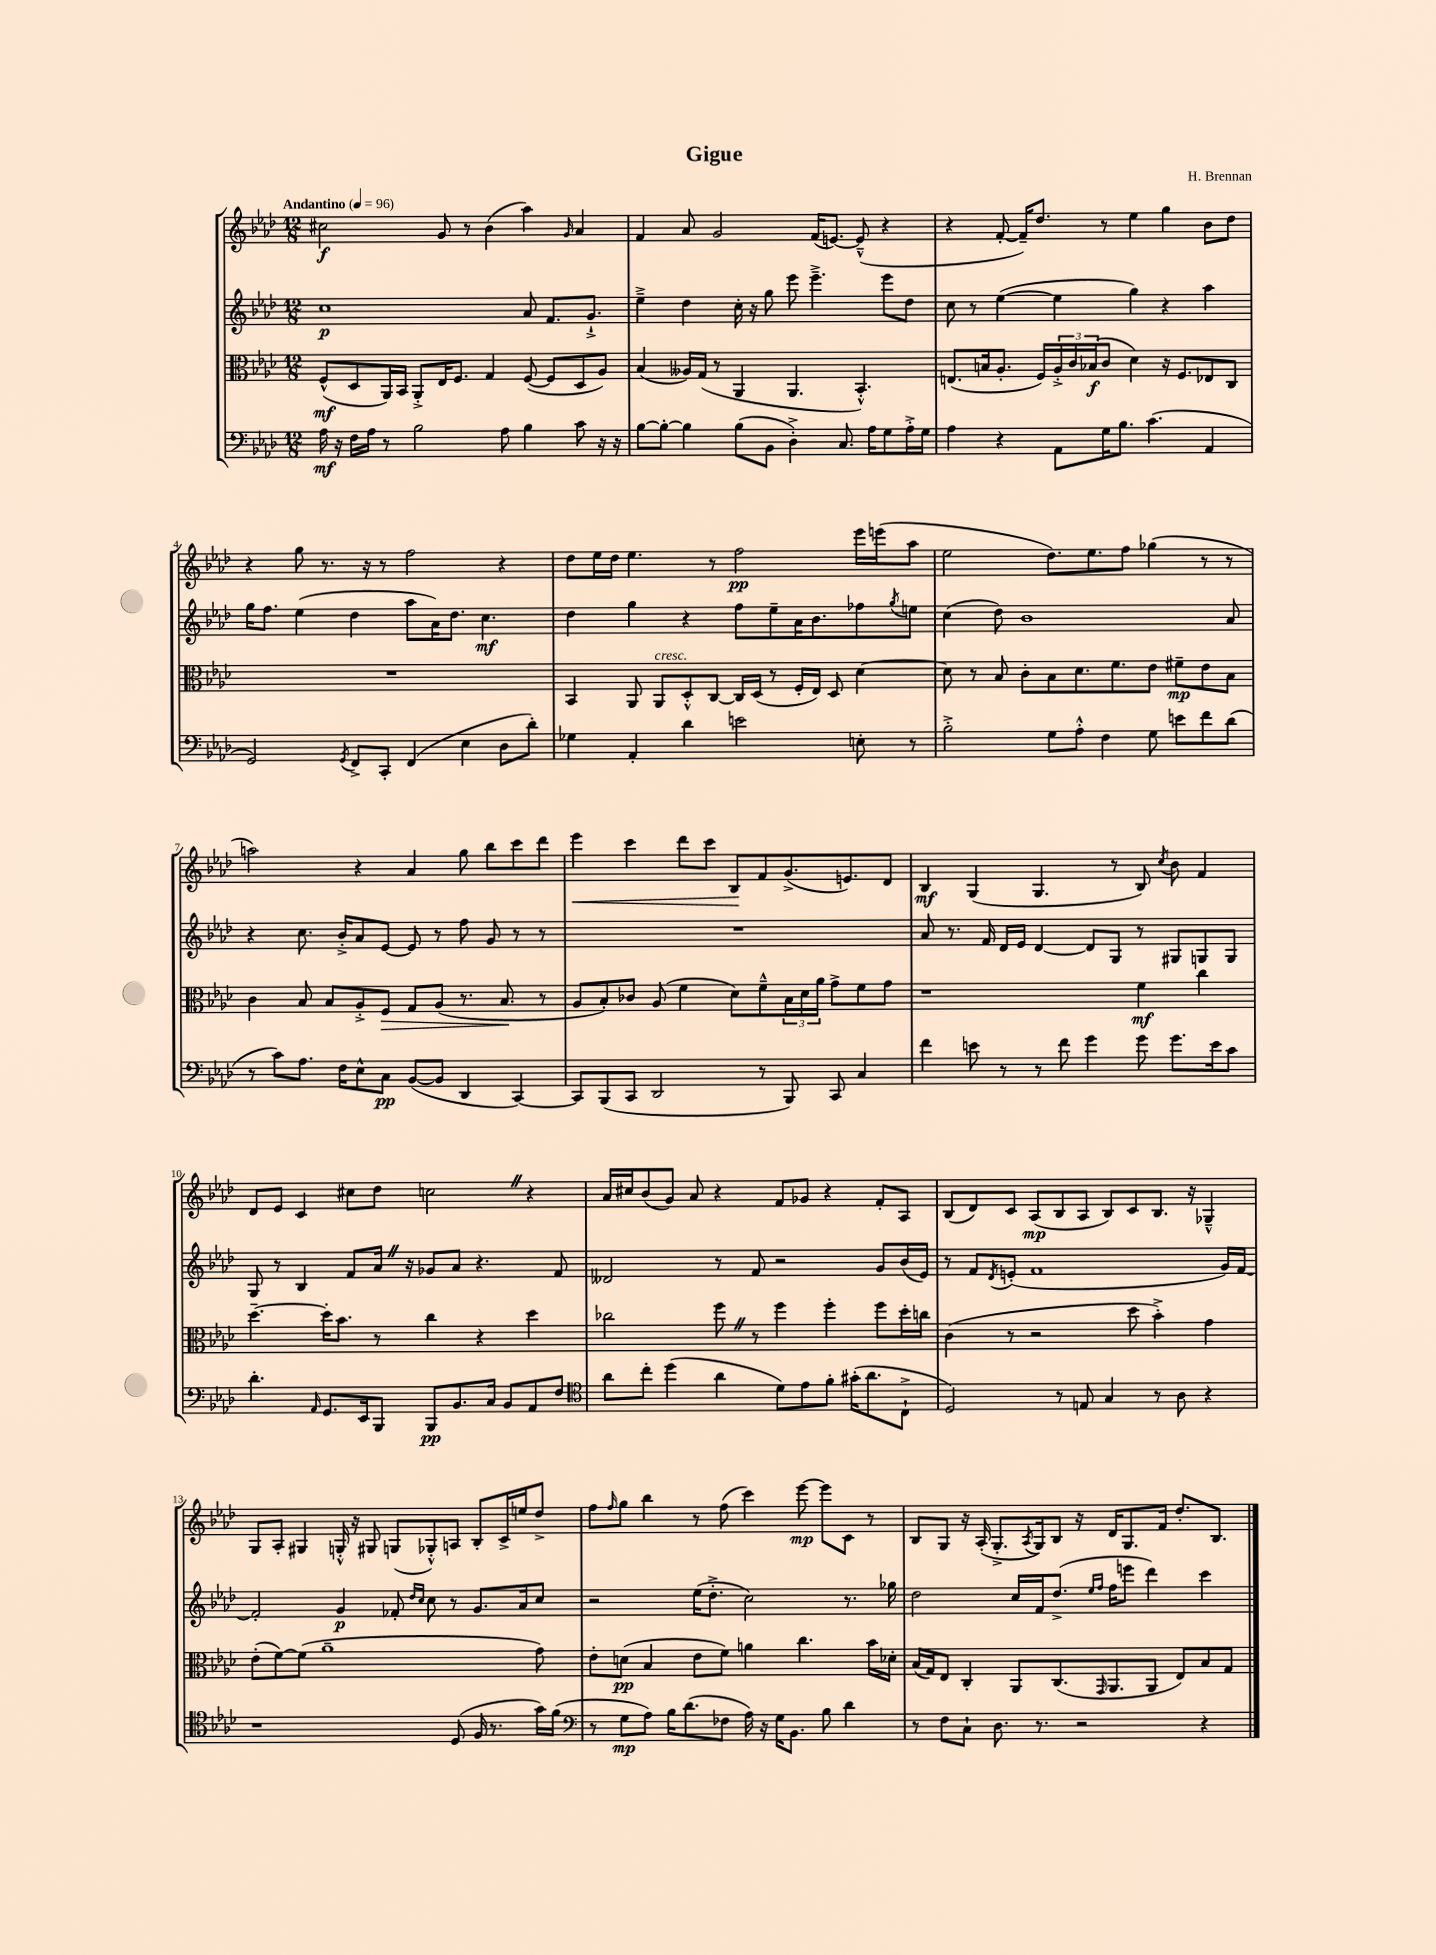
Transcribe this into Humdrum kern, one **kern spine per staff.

**kern	**kern	**kern	**kern
*staff4	*staff3	*staff2	*staff1
*clefF4	*clefC3	*clefG2	*clefG2
*k[b-e-a-d-]	*k[b-e-a-d-]	*k[b-e-a-d-]	*k[b-e-a-d-]
*M12/8	*M12/8	*M12/8	*M12/8
*MM96	*MM96	*MM96	*MM96
16A-	(8F^^	1cc	2cc#
16r	.	.	.
16F	8D-	.	.
16A-	.	.	.
8r	16AA-)	.	.
.	16BB-	.	.
2B-	8AA-'^	.	.
.	16E-	.	8g
.	8.F	.	.
.	.	.	8r
.	4G	.	(4b-
8A-	.	.	.
4B-	([8F	8a-	4aa-)
.	8F]	8.f	.
.	.	.	16qqg
8c	8D-	.	4a-
.	.	8.g`^	.
16r	8A-)	.	.
16r	.	.	.
=	=	=	=
[8B-	(4B-	4ee-~^	4f
8B-'_	.	.	.
4B-]	16A--)	4dd-	8a-
.	(16G	.	.
.	8r	.	2g
(8B-	4AA-	16cc'	.
.	.	16r	.
8BB-	.	8gg	.
4D-'^)	4.AA-	8eee-	.
.	.	4.eee-~^	(16f
.	.	.	[8.e)
8.C	.	.	.
.	4.BB-'^^)	.	(8e~^^]
16A-	.	.	.
8G	.	8eee-	4r
16A-'^	.	8dd-	.
16G	.	.	.
=	=	=	=
4A-	(8.E	8cc	4r
.	.	8r	.
.	16B	.	.
4r	8.A-'	([4ee-	[8f'
.	.	.	16f~])
.	16F)	.	8.dd-
8AA-	24A-'^	4ee-]	.
.	24c	.	.
.	(24B-	.	.
16G	8c	.	8r
8.B-	.	.	.
.	4d-)	4gg)	4ee-
(4.c	.	.	.
.	16r	4r	4gg
.	8.F	.	.
4AA-	8E-	4aa-	8b-
.	8C	.	8dd-
=	=	=	=
2GG)	1.r	16gg	4r
.	.	8.ff	.
.	.	(4ee-	8gg
.	.	.	8.r
8qGG	.	.	.
8FF^	.	4dd-	.
.	.	.	16r
8CC'	.	.	8r
(4FF	.	8aa-	2ff
.	.	16a-)	.
.	.	8.dd-	.
4E-	.	.	.
.	.	4.cc	.
8D-	.	.	4r
8d-')	.	.	.
=	=	=	=
4G-	4BB-	4dd-	8dd-
.	.	.	16ee-
.	.	.	16dd-
4AA-'	8AA-	4gg	4.ee-
.	8AA-	.	.
4d-	8D-'^^	4r	.
.	[8C	.	8r
2e	16C]	8ff	2ff
.	(16D-	.	.
.	8r	8ee-~	.
.	16F'	16a-	.
.	16E-)	8.b-	.
.	8D-	.	.
8E'	[4d-	8ff-	16eee-
.	.	.	(16eee
.	.	8qgg	.
8r	.	8ee	8aa-
=	=	=	=
2B-'^	8d-]	(4cc	2ee-
.	8r	.	.
.	8B-	8dd-)	.
.	8c'	1b-	.
8G	8B-	.	8.dd-)
8A-'^^	8.d-	.	.
.	.	.	8.ee-
4F	.	.	.
.	8.f	.	.
.	.	.	8ff
8G	8e-	.	(4gg-
8e	8f#~	.	.
8f	8e-	.	8r
(8d-	8B-	8a-	8r
=	=	=	=
8r	4c	4r	2aa)
8c)	.	.	.
8.A-	8B-	8.cc	.
.	8B-	.	.
16F	.	16b-'^	.
8E-^^	8A-'^	8a-	4r
8C	8F	[8e-	.
([8BB-	8G	8e-]	4a-
8BB-]	(8A-	8r	.
4DD-	8.r	8ff	8gg
.	.	8g	8bb-
.	8.B-	.	.
[4CC)	.	8r	8ccc
.	8r	8r	8ddd-
=	=	=	=
8CC]	8A-	1.r	4eee-
(8BBB-	8B-')	.	.
8CC	8c-	.	4ccc
2DD-	(8A-	.	.
.	4f	.	8ddd-
.	.	.	8ccc
.	8d-)	.	8B-
8r	8f~^^	.	8f
8BBB-)	24B-	.	(8.g^
.	24d-	.	.
.	24a-	.	.
8CC	8g^	.	.
.	.	.	8.e)
4C	8f	.	.
.	8g	.	8d-
=	=	=	=
4f	1r	8a-	4B-
.	.	8.r	.
8e	.	.	(4G
.	.	16f	.
8r	.	16d-	.
.	.	16e-	.
8r	.	[4d-	4.G
8f	.	.	.
4g	.	8d-]	.
.	.	8G	8r
8g	4f	8r	8B-)
.	.	.	8qcc
8.g	.	8G#	8b-
.	4cc	8G	4f
16e	.	.	.
8c	.	8G	.
=	=	=	=
4.d-'	[4.dd-~	8G	8d-
.	.	8r	8e-
.	.	4B-	4c
16qqAA-	.	.	.
8.GG	16dd-']	.	.
.	8.b-	.	.
.	.	8f	8cc#
16EE-	.	.	.
8BBB-	8r	16a-	8dd-
.	.	16r	.
8BBB-	4cc	8g-	2cc
8.BB-	.	8a-	.
.	4r	4.r	.
16C	.	.	.
8BB-	.	.	.
8AA-	4dd-	.	4r
8F	.	8f	.
=	=	=	=
*clefC4	*	*	*
8a-	2cc-	2d--	16a-
.	.	.	16cc#
8cc'	.	.	(8b-
(4dd-	.	.	8g)
.	.	.	8a-
4a-	8ff	8r	4r
.	8r	8f	.
8d-)	4ff	2r	8f
8e-	.	.	8g-
8f'	4ff'	.	4r
(16g#'	.	.	.
8.a-	.	.	.
.	8ff	8g	8f'
8C`^	16dd-'	(16b-	8A-
.	16cc	16e-)	.
=	=	=	=
2D-)	(4c	8r	(8B-
.	.	8f	8d-)
.	.	8qd-	.
.	8r	(8e'	8c
.	2r	1f	(8A-
8r	.	.	8B-
8E	.	.	8A-
4G	.	.	8B-)
.	8dd-	.	8c
8r	4b-'^)	.	8.B-
8A-	.	.	.
.	.	.	16r
4r	4g	.	4G-~^^
.	.	16g)	.
.	.	[16f	.
=	=	=	=
1r	(8e-'	2f']	8G
.	[8f)	.	8A-'
.	(8f]	.	4G#
.	1a-~	.	.
.	.	4g	16G'^^
.	.	.	16r
.	.	.	8G#
.	.	8f-'	(8G
.	.	16qqdd-	.
.	.	16qqcc	.
.	.	8cc	8G-'^^)
(8D-	.	8r	8A
16F	.	8.g	8B-'
8.r	.	.	.
.	.	.	16c^
.	.	16a-	16ee
16g)	8g)	8cc	8dd-^
(16f	.	.	.
=	=	=	=
*clefF4	*	*	*
8r	8e-'	2r	8ff
.	.	.	16qqff
8G	(8d	.	8gg
8A-)	4B-	.	4bb-
16B-	.	.	.
(8.d-	.	.	.
.	8e-	(16ee-	8r
.	.	8.dd-'^	.
8F-	8f)	.	(8ff
16A-)	4a	2cc)	4ccc)
16r	.	.	.
16G	.	.	.
8.BB-	.	.	.
.	4.cc	.	[8eee-
8B-	.	.	8eee-]
4d-	.	8.r	8c
.	16b-	.	8r
.	16d-'	16gg-	.
=	=	=	=
8r	(16B-	2dd-	8B-
.	16G)	.	.
8F	8E-	.	8G
8C`	4C'	.	16r
.	.	.	(16A-'
8.D-	.	.	8.G'^
.	8AA-	16cc	.
.	.	.	8qA-
8.r	.	16f	16G)
.	(8.C	(8.dd-^	8B-
2r	.	.	16r
.	.	16qqee-	.
.	16qqGG	16qqff	.
.	8.AA-	16ff	16d-
.	.	8eee	8.G
.	8AA-	4ddd-)	.
.	.	.	16f
.	8E-)	.	8.dd-'
4r	8B-	4ccc	.
.	.	.	8.B-
.	8G	.	.
==	==	==	==
*-	*-	*-	*-
